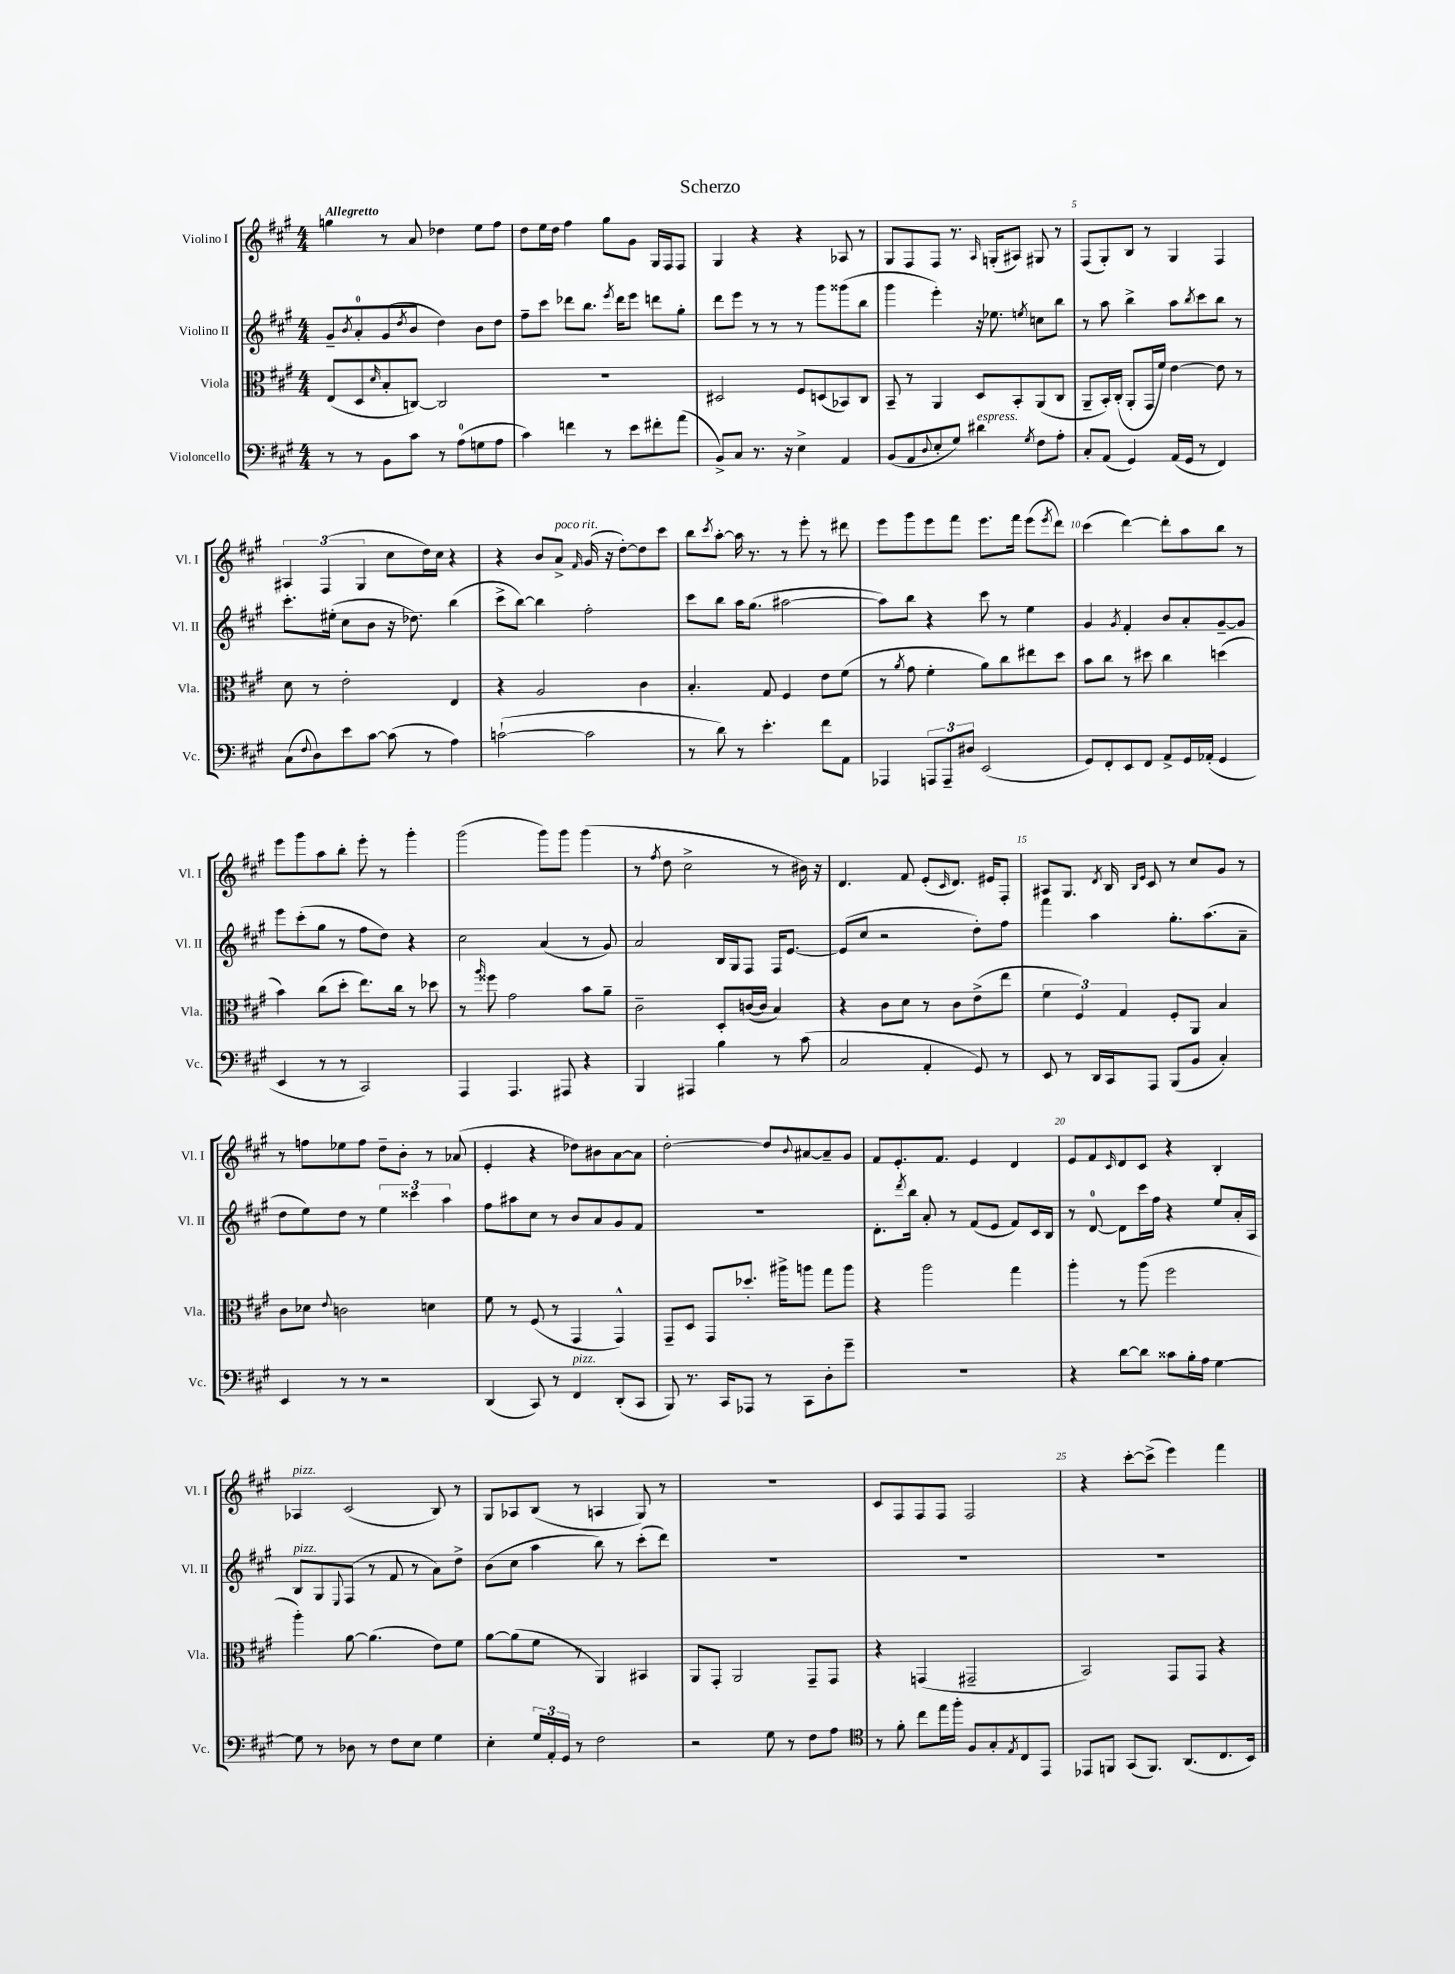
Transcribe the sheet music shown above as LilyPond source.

\header { title = "Scherzo" }
<<
\new StaffGroup <<
\new Staff = "s0" \with { instrumentName = "Violino I" shortInstrumentName = "Vl. I" } {
    \clef treble \key a \major \numericTimeSignature \time 4/4 \tempo "Allegretto"
    g''4 r8 a'8 des''4 e''8 fis''8 |
    d''8 e''16 d''16 fis''4 gis''8 gis'8 gis16 fis16 fis8 |
    gis4 r4 r4 aes8 r8 |
    gis8 fis8 fis8 r8. \grace { a16 } g16-.( ais8) gis8 r8 |
    fis8( gis8-.) b8 r8 gis4 fis4 |
    \tuplet 3/2 { ais4 fis4( gis4 } cis''8 d''16) cis''16 r4 |
    r4 b'8 a'8->^\markup { \italic "poco rit." } \grace { fis'16 } gis'16( r16 d''8~-.) d''8 cis'''8 |
    b''8 \acciaccatura { cis'''8 } a''8~-. a''16 r8. r8 e'''8-. r8 dis'''8 |
    e'''8 gis'''8 e'''8 fis'''8 e'''8. fis'''16 e'''8( \acciaccatura { e'''8 } d'''8) |
    cis'''4( d'''4~) d'''8-. a''8 b''8 r8 |
    e'''8 gis'''8 a''8 b''8-. e'''8-. r8 gis'''4-. |
    gis'''2( gis'''8) gis'''8 gis'''4( |
    r8 \acciaccatura { fis''8 } d''8 cis''2-> r8 bis'16) r16 |
    d'4. fis'8 e'8-.( \grace { cis'16 } d'8.) eis'16 fis8-. |
    ais8 gis8. \acciaccatura { d'8 } b16 \grace { b16 e'16 } cis'8 r8 cis''8 gis'8 r8 |
    r8 f''8 ees''8 f''8 d''8-- b'8-. r8 aes'8( |
    e'4-. r4 des''8) bis'8 a'8~ a'8 |
    d''2~-. d''8 \appoggiatura { b'8 } ais'8~ ais'8-- gis'8 |
    fis'8 e'8.-. fis'8. e'4 d'4 |
    e'8 fis'8 \grace { cis'16 } d'8 cis'8 r4 b4-. |
    aes4^\markup { \italic "pizz." } cis'2( b8) r8 |
    gis8 aes8 b8( r8 a4 gis8) r8 |
    R1 |
    cis'8 fis8 fis8 fis8 fis2 |
    r4 cis'''8~-. cis'''8->( e'''4) fis'''4 \bar "|." |
}
\new Staff = "s1" \with { instrumentName = "Violino II" shortInstrumentName = "Vl. II" } {
    \clef treble \key a \major \numericTimeSignature \time 4/4
    gis'8-- \acciaccatura { b'8 } a'8-0-. gis'8( \acciaccatura { d''8 } b'8 d''4) b'8 d''8 |
    fis''8-- cis'''8 des'''8 b''8. \acciaccatura { e'''8 } des'''16 e'''8 d'''8 gis''8-. |
    d'''8 e'''8 r8 r8 r8 gis'''8 gisis'''8( b''8 |
    gis'''4 e'''4-.) r16 ees''8. \acciaccatura { e''8 } c''8 b''8 |
    r8 a''8 b''4-> a''8 \acciaccatura { b''8 } cis'''8 b''8 r8 |
    cis'''8.-. eis''16-.( cis''8 b'8 r16 des''8.) b''4( |
    cis'''8-> b''8~) b''4 fis''2-. |
    cis'''8 b''8 a''16 gis''8.( ais''2~ |
    ais''8) b''8 r4 cis'''8 r8 e''4 |
    gis'4 \acciaccatura { gis'8 } fis'4-. b'8 a'8-. gis'8~-- gis'8 |
    e'''8 cis'''8-.( gis''8 r8 fis''8 d''8) r4 |
    cis''2 a'4( r8 gis'8) |
    a'2 b16 gis16 fis8 fis16 e'8.~ |
    e'8( cis''8 r2 d''8-.) fis''8 |
    fis'''4 a''4 gis''8.-. a''8.( a'8-- |
    d''8 e''8) d''8 r8 \tuplet 3/2 { e''4 cisis'''4 a''4 } |
    fis''8 ais''8 cis''8 r8 b'8 a'8 gis'8 fis'8 |
    R1 |
    d'8.-. \acciaccatura { d'''8 } b''16 a'8-. r8 fis'8( e'8 fis'8) cis'16 b16 |
    r8 d'8-0~ d'8 cis'''16 fis''16 r4 e''8 a'16-. a16 |
    b8^\markup { \italic "pizz." } gis8 \appoggiatura { e8 } fis8( r8 fis'8 r8 a'8) d''8-> |
    b'8( cis''8 a''4 b''8) r8 cis'''8-.( d'''8) |
    R1 |
    R1 |
    R1 \bar "|." |
}
\new Staff = "s2" \with { instrumentName = "Viola" shortInstrumentName = "Vla." } {
    \clef alto \key a \major \numericTimeSignature \time 4/4
    e8( d8 \grace { d'16 } b8-. c8~) c2 |
    R1 |
    dis2 fis8 d8( bes,8) cis8 |
    b,8-- r8 a,4 d8 b,8-. a,8( cis8 |
    a,8-- b,16-.) cis16-.( a,8-. gis,16 fis'16) e'4~ e'8 r8 |
    d'8 r8 e'2-. e4 |
    r4 a2 cis'4 |
    b4.-. gis8 fis4 e'8 fis'8( |
    r8 \acciaccatura { a'8 } gis'8 fis'4-. a'8) cis''8 eis''8 d''8 |
    b'8 cis''8 r8 dis''8 cis''4 d''4( |
    b'4) cis''8( d''8-. e''8.) cis''16 r8 des''8 |
    r8 \grace { a''16 } fisis''8 gis'2 b'8 a'8-- |
    cis'2-- d8-. c'16~( c'16 b4) |
    r4 cis'8 d'8 r8 cis'8 e'8->( e''8 |
    \tuplet 3/2 { fis'4 fis4) gis4 } fis8-. a,8 b4 |
    cis'8 des'8 \appoggiatura { e'8 } c'2 d'4 |
    fis'8 r8 fis8( r8 gis,4 gis,4-^) |
    gis,8-- d8 gis,8 des''8.-. ais''16-> a''8 gis''8 a''8 |
    r4 a''2 gis''4 |
    a''4-. r8 a''8( fis''2 |
    a''4-.) a'8~ a'4.( e'8) fis'8 |
    a'8~ a'8( fis'8 r8 a,4) bis,4 |
    a,8 gis,8-. a,2 gis,8-- gis,8 |
    r4 g,4( gis,2-- |
    b,2) gis,8 gis,8 r4 \bar "|." |
}
\new Staff = "s3" \with { instrumentName = "Violoncello" shortInstrumentName = "Vc." } {
    \clef bass \key a \major \numericTimeSignature \time 4/4
    r8 r8 b,8 cis'8 r8 a8-0( g8 a8 |
    cis'4) f'4 r8 e'8 fis'8-. a'8( |
    b,8->) cis8 r8. r16 e4-> a,4 |
    b,8( a,8 \appoggiatura { d8 } e8-. gis8) dis'4^\markup { \italic "espress." } \acciaccatura { gis8 } fis8 a8-. |
    cis8-. a,8( gis,4) a,16( gis,16 r8 fis,4) |
    cis8( \appoggiatura { fis8 } d8) e'8 cis'8~ cis'8( r8 a4) |
    c'2~-!( c'2 |
    r8 d'8) r8 e'4.-. fis'8 a,8 |
    aes,,4 \tuplet 3/2 { a,,8 a,,8-- dis8 } e,2( |
    gis,8) fis,8-. e,8 fis,8 a,8-> gis,16 aes,16-.( gis,4 |
    e,4 r8 r8 cis,2) |
    a,,4 a,,4. ais,,8 r4 |
    b,,4 ais,,4 b4 r8 cis'8( |
    cis2 a,4-. gis,8) r8 |
    e,8 r8 d,16 cis,16 a,,8 b,,8( b,8 cis4-.) |
    e,4 r8 r8 r2 |
    d,4( cis,8) r8 fis,4^\markup { \italic "pizz." } d,8-.( cis,8 |
    b,,8) r8. cis,16 aes,,8 r8 cis,8 d8-. gis'8-- |
    R1 |
    r4 d'8~ d'8 cisis'8 b16-. a16 gis4~ |
    gis8 r8 des8 r8 fis8 e8 gis4 |
    e4-. \tuplet 3/2 { gis16 a,16-. gis,16 } r8 fis2 |
    r2 gis8 r8 fis8 a8 |
    \clef tenor r8 fis'8-. cis''8 e''16 fis''16-. fis8 gis8-. \acciaccatura { e8 } cis8 e,8 |
    ees,8 f,8 gis,8( f,8.) a,8.( cis8. b,16) \bar "|." |
}
>>
>>
\layout { \context { \Score \override BarNumber.break-visibility = ##(#f #t #t) barNumberVisibility = #(every-nth-bar-number-visible 5) } }
